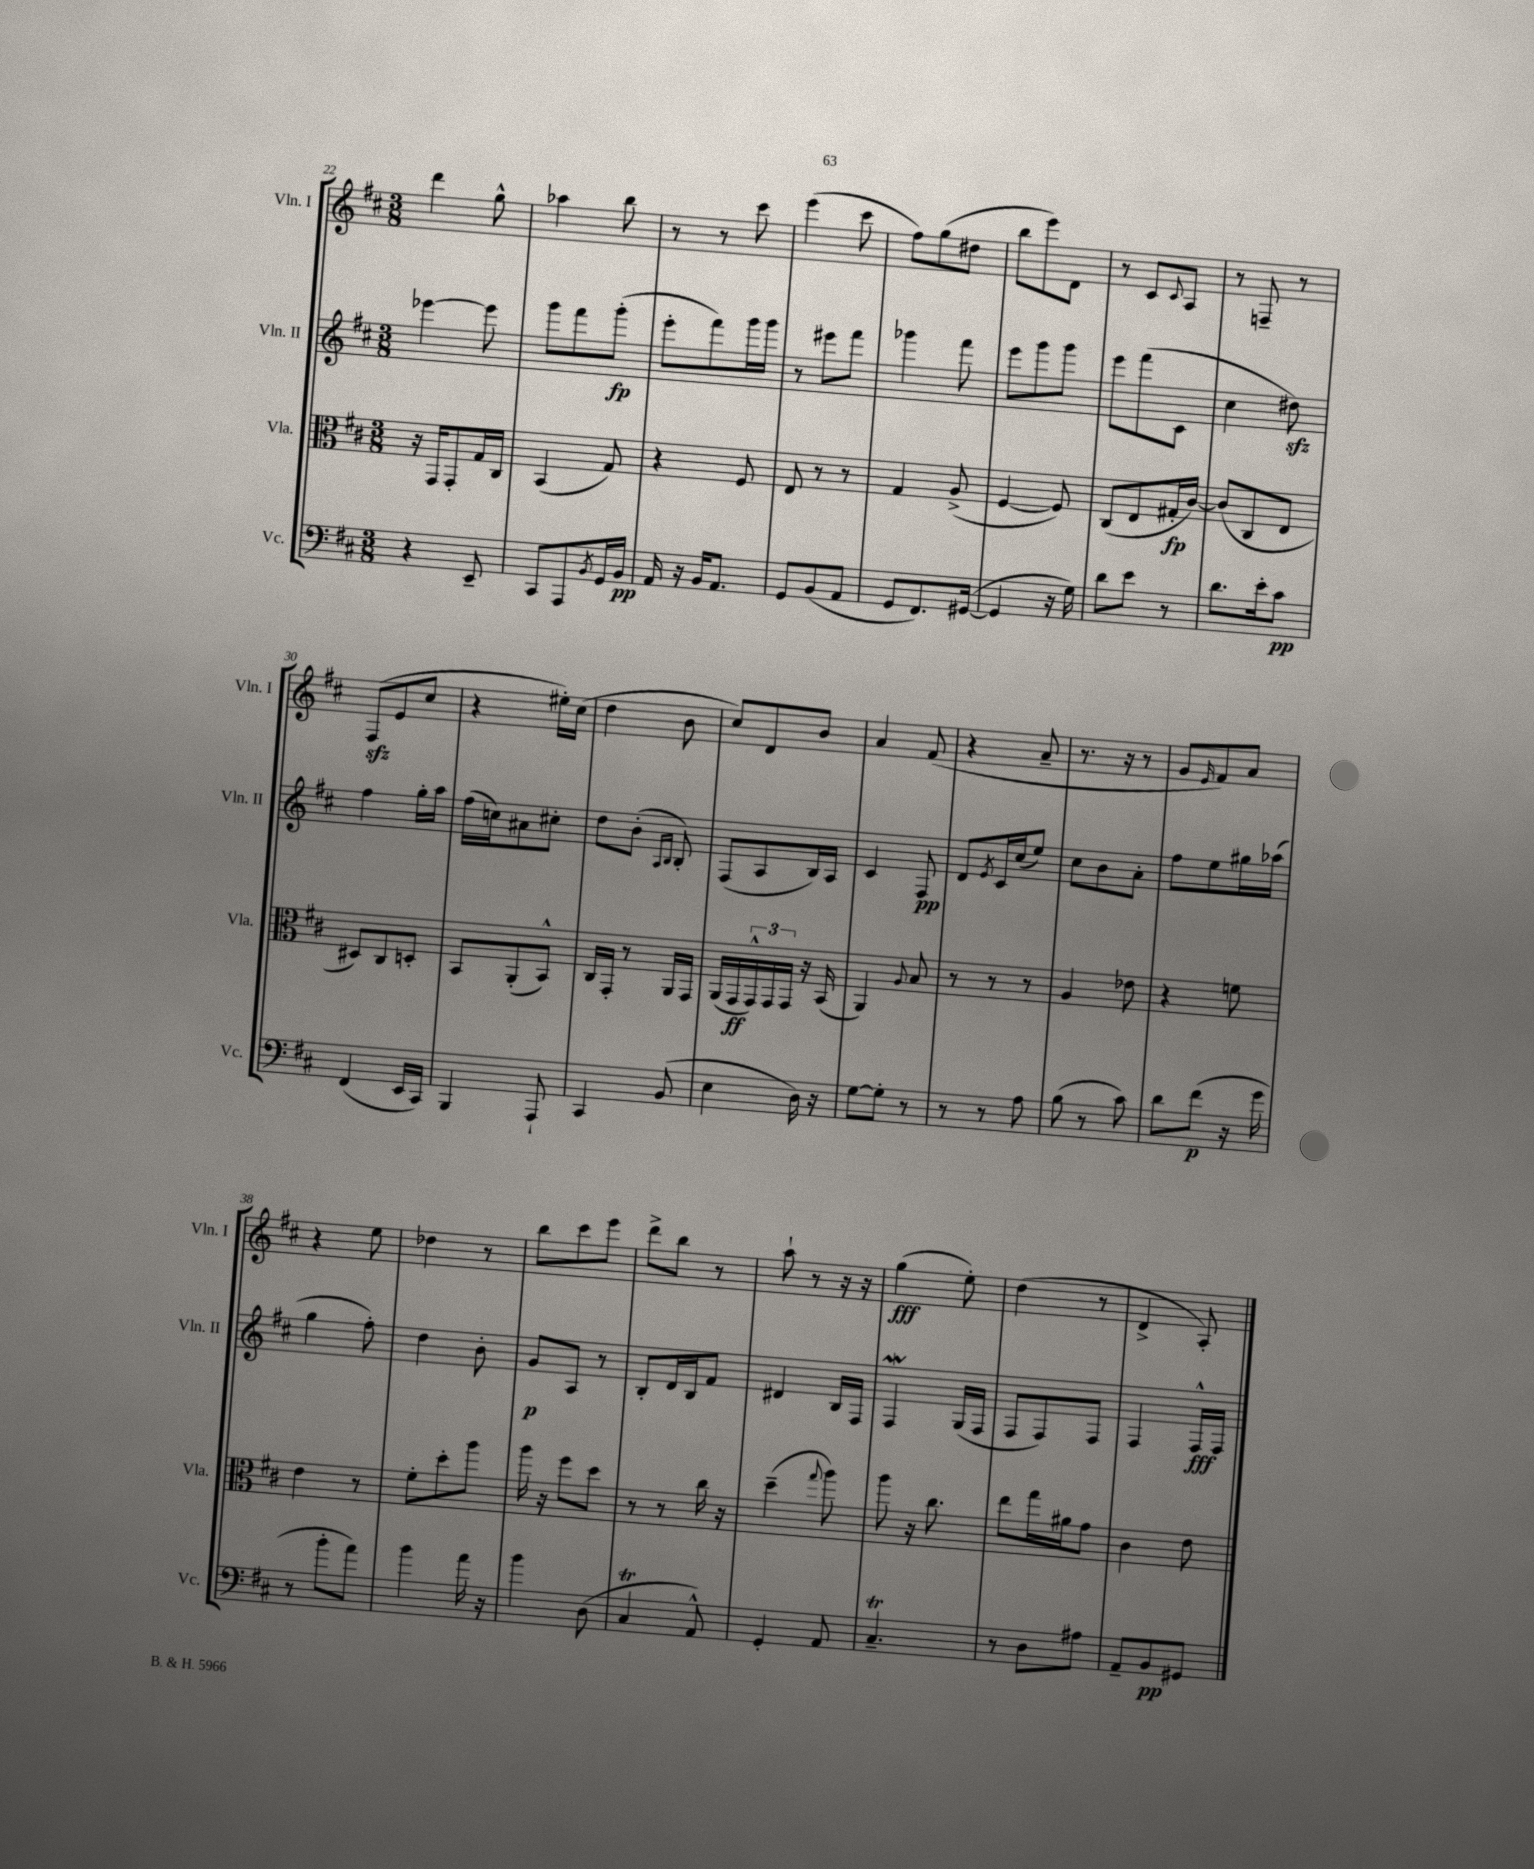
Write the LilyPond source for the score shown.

<<
\new StaffGroup <<
\new Staff = "s0" \with { instrumentName = "Vln. I" shortInstrumentName = "Vln. I" } {
    \clef treble \key d \major \numericTimeSignature \time 3/8
    d'''4 g''8-^ |
    aes''4 b''8 |
    r8 r8 cis'''8 |
    e'''4( cis'''8 |
    fis''8) g''8( dis''8 |
    b''8 e'''8) d'8 |
    r8 cis'8 \appoggiatura { cis'8 } a8 |
    r8 f8-- r8 |
    fis8\sfz( e'8 cis''8 |
    r4 eis''16-.) cis''16( |
    d''4 b'8 |
    cis''8) d'8 b'8 |
    a'4 fis'8( |
    r4 a'8-- |
    r8. r16 r8 |
    g'8 \grace { e'16 } fis'8) a'8 |
    r4 e''8 |
    des''4 r8 |
    b''8 cis'''8 e'''8 |
    d'''8-> b''8 r8 |
    a''8-! r8 r16 r16 |
    g''4\fff( e''8-.) |
    d''4( r8 |
    d'4-> a8-.) \bar "|." |
}
\new Staff = "s1" \with { instrumentName = "Vln. II" shortInstrumentName = "Vln. II" } {
    \clef treble \key d \major \numericTimeSignature \time 3/8
    ees'''4~ ees'''8 |
    g'''8 fis'''8 g'''8-.\fp( |
    e'''8-. fis'''8) g'''16 g'''16 |
    r8 eis'''8 fis'''8 |
    ges'''4 fis'''8 |
    e'''8 g'''8 g'''8 |
    e'''8 fis'''8( cis'8 |
    cis''4 dis''8\sfz) |
    fis''4 g''16-. a''16 |
    fis''16( c''16) ais'8 cis''8-. |
    d''8 b'8-.( \grace { a16 b16 } b8-.) |
    fis8( a8 b16) a16 |
    cis'4 fis8\pp |
    d'8 \acciaccatura { e'8 } cis'16 cis''16( e''8) |
    cis''8 b'8 a'8-. |
    fis''8 e''8 gis''16 aes''16( |
    g''4 fis''8-.) |
    d''4 b'8-. |
    g'8\p a8 r8 |
    b8-. d'16 b16 fis'8 |
    dis'4 b16 fis16 |
    fis4\mordent g16( fis16 |
    fis8 fis8) fis8 |
    fis4 fis16-^\fff fis16 \bar "|." |
}
\new Staff = "s2" \with { instrumentName = "Vla." shortInstrumentName = "Vla." } {
    \clef alto \key d \major \numericTimeSignature \time 3/8
    r16 g,16 g,8-. g16 cis16 |
    b,4( g8) |
    r4 fis8 |
    e8 r8 r8 |
    g4 a8->( |
    fis4~ fis8) |
    cis8( e8 gis16-.\fp cis'16~) |
    cis'8( cis8 e8 |
    dis8) cis8 d8-. |
    b,8 a,8-.( b,8-^) |
    cis16 g,16-. r8 a,16 g,16 |
    a,16( g,16\ff \tuplet 3/2 { g,16-^) g,16 g,16 } r16 b,16( |
    a,4) \appoggiatura { a8 } b8 |
    r8 r8 r8 |
    a4 ees'8 |
    r4 f'8 |
    e'4 r8 |
    fis'8-. d''8-. a''8 |
    a''16 r16 fis''8 d''8 |
    r8 r8 cis''16 r16 |
    d''4--( \appoggiatura { g''8 } a''8) |
    a''8 r16 cis''8. |
    e''8 g''16 ais'16 g'8 |
    cis'4 e'8 \bar "|." |
}
\new Staff = "s3" \with { instrumentName = "Vc." shortInstrumentName = "Vc." } {
    \clef bass \key d \major \numericTimeSignature \time 3/8
    r4 e,8-- |
    cis,8 a,,8 \acciaccatura { b,8 } g,16 b,16\pp |
    a,16 r16 b,16 a,8. |
    g,8 b,8( a,8 |
    g,8 fis,8.) gis,16~( |
    gis,4 r16 g16) |
    d'8 e'8 r8 |
    d'8. e'16-. cis'8\pp |
    fis,4( e,16 cis,16) |
    b,,4 a,,8-! |
    cis,4 b,8( |
    e4 d16) r16 |
    g8~ g8-. r8 |
    r8 r8 a8 |
    b8( r8 cis'8) |
    d'8 fis'8\p( r16 g'16 |
    r8 b'8-. a'8) |
    b'4 a'16 r16 |
    b'4 d8( |
    cis4\trill a,8-^) |
    g,4-. a,8 |
    cis4.--\trill |
    r8 d8 ais8 |
    a,8-- b,8\pp gis,8 \bar "|." |
}
>>
>>
\layout { \context { \Score currentBarNumber = #22 } }
